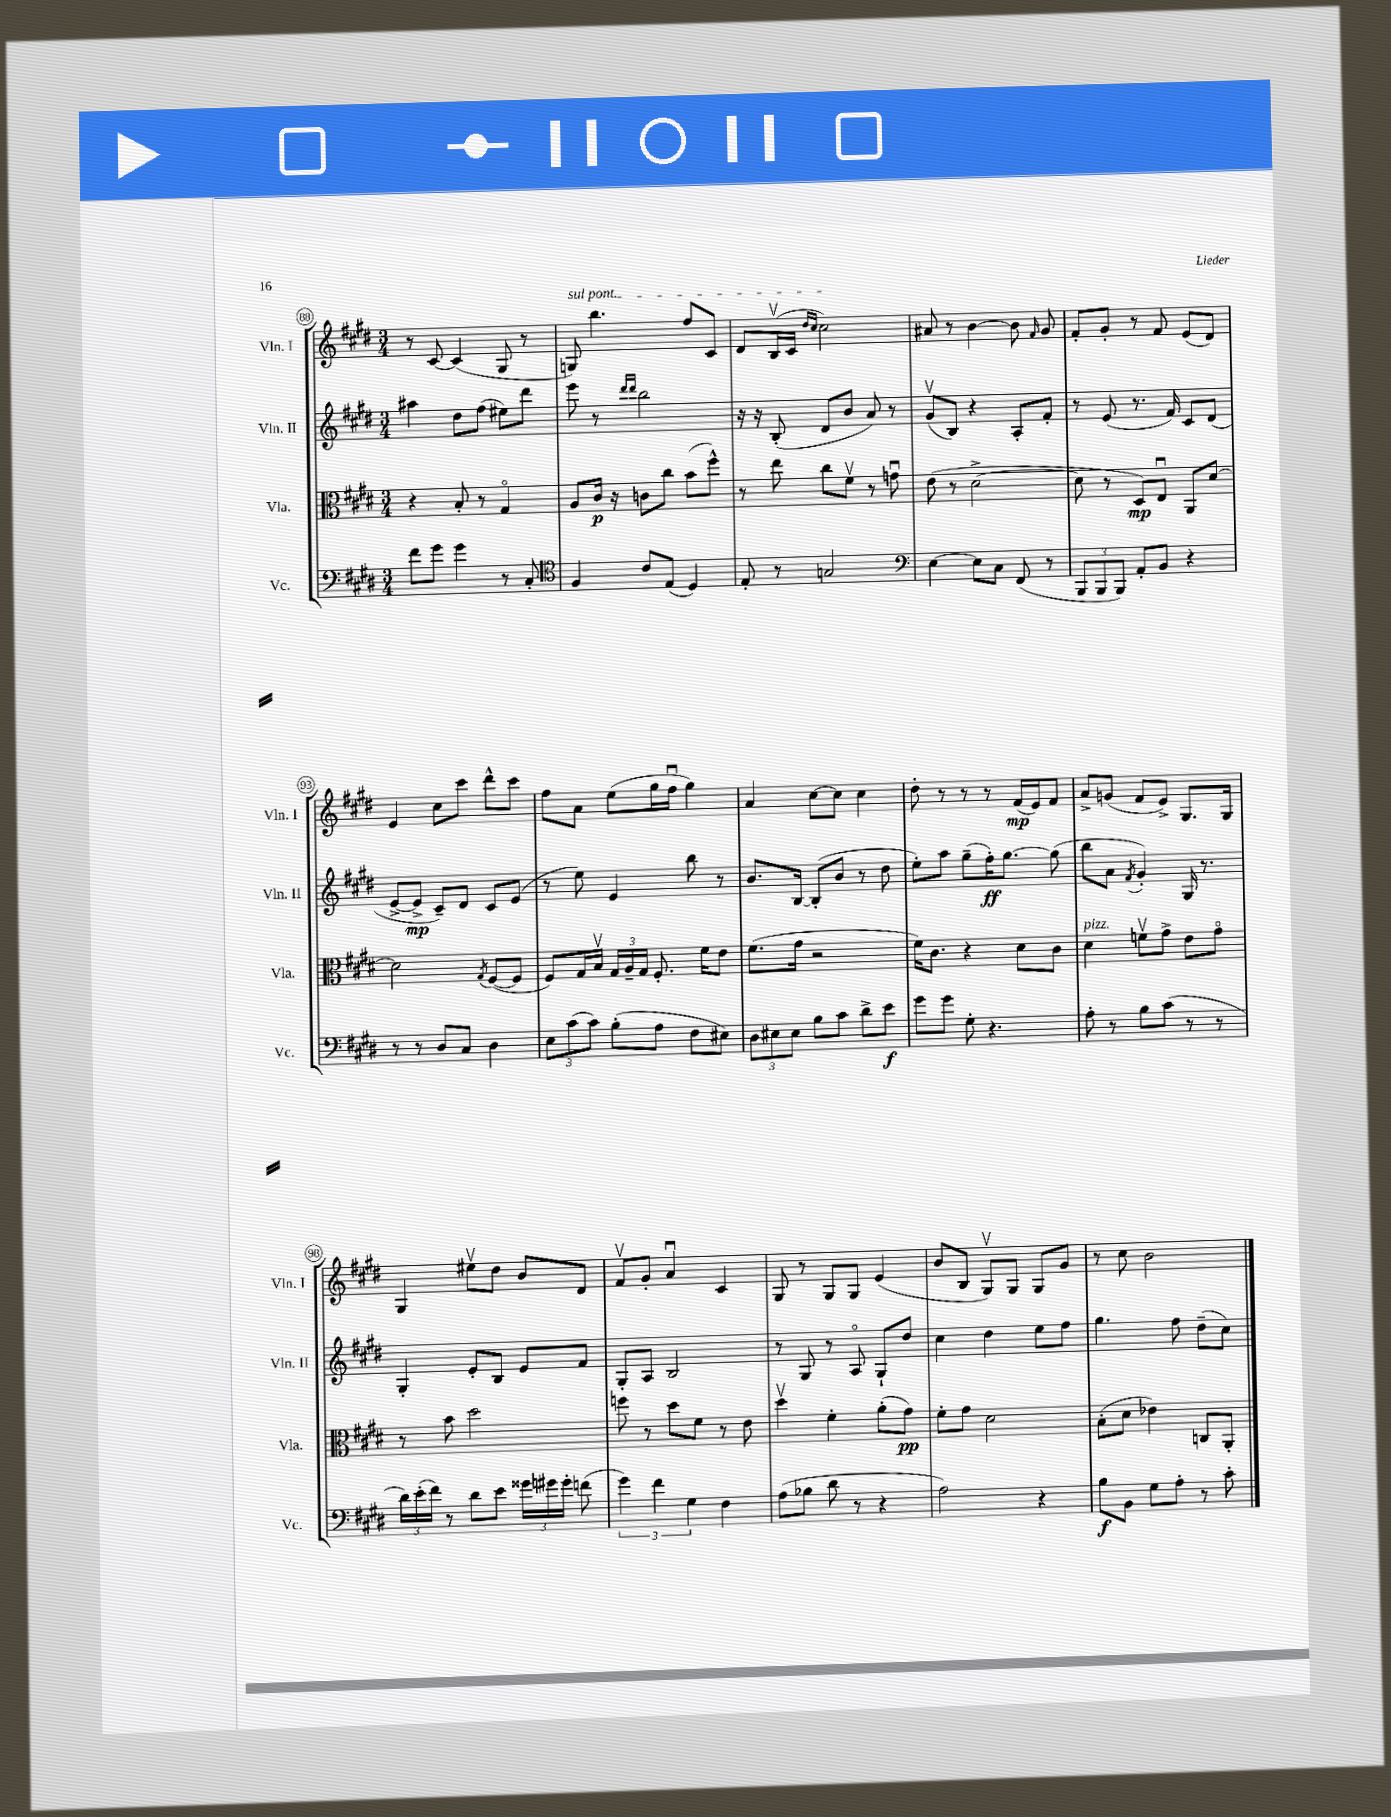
<<
\new StaffGroup <<
\new Staff = "s0" \with { instrumentName = "Vln. I" shortInstrumentName = "Vln. I" } {
    \clef treble \key e \major \numericTimeSignature \time 3/4
    \autoBeamOff r8 cis'8~ cis'4( gis8 r8 |
    \once \override TextSpanner.bound-details.left.text = \markup { \italic "sul pont." } g8\startTextSpan) b''4. fis''8[ cis'8] |
    dis'8[ b16\upbow( cis'16] \grace { dis''16[ cis''16] } cis''2\stopTextSpan) |
    ais'8 r8 b'4~ b'8 \grace { fis'16 } gis'8 |
    fis'8[-. gis'8]-. r8 fis'8 e'8[( dis'8]) |
    e'4 cis''8[ cis'''8] dis'''8[-^ cis'''8] |
    fis''8[ a'8] e''8[( gis''16 fis''16]\downbow gis''4) |
    a'4 cis''8[~ cis''8] cis''4 |
    dis''8-. r8 r8 r8 fis'16[\mp( e'16) fis'8] |
    a'8[-> g'8]( fis'8[ e'8]->) gis8.[ gis16] |
    gis4 eis''8[\upbow dis''8] b'8[ dis'8] |
    fis'8[\upbow gis'8]-. a'4\downbow cis'4 |
    gis8 r8 gis8[ gis8] e'4( |
    b'8[ b8] gis8[\upbow) gis8] gis8[ gis'8] |
    r8 cis''8 b'2 \bar "|." |
}
\new Staff = "s1" \with { instrumentName = "Vln. II" shortInstrumentName = "Vln. II" } {
    \clef treble \key e \major \numericTimeSignature \time 3/4
    \autoBeamOff ais''4 dis''8[ fis''8]( eis''8[) dis'''8] |
    e'''8 r8 \grace { dis'''16[ dis'''16] } b''2 |
    r16 r16 b8-.( dis'8[ b'8] a'8) r8 |
    gis'8[\upbow( b8]) r4 a8[-. fis'8]-. |
    r8 e'8( r8. fis'16) cis'8[ dis'8]( |
    e'8[~-> e'8]->\mp cis'8[--) dis'8] cis'8[ e'8]( |
    r8 e''8) e'4 b''8 r8 |
    b'8.[ b16]~ b8[-.( b'8] r8 dis''8 |
    e''8[-.) a''8] gis''8[--( fis''16-.\ff) gis''8.]~ gis''8( |
    b''8[ a'8] \acciaccatura { fis'8 } gis'4-.) gis16 r8. |
    gis4-. e'8[-. b8] e'8[ fis'8] |
    gis8[-. a8] b2 |
    r8 gis8 r8 a8\flageolet gis8[-! dis''8] |
    cis''4 dis''4 e''8[ fis''8] |
    gis''4. fis''8 dis''8[--( cis''8]) \bar "|." |
}
\new Staff = "s2" \with { instrumentName = "Vla." shortInstrumentName = "Vla." } {
    \clef alto \key e \major \numericTimeSignature \time 3/4
    \autoBeamOff r4 b8-. r8 gis4\flageolet |
    a8[ cis'16]\p r16 c'8[ cis''8] b'8[( fis''8]-^) |
    r8 e''8 cis''8[ fis'8]\upbow r8 g'8\downbow |
    e'8( r8 dis'2~-> |
    dis'8 r8 dis8[\mp) e8]\downbow a,8[ dis'8]~ |
    dis'2 \acciaccatura { gis8 } fis8[~( fis8] |
    fis8[) gis16 b16]\upbow \tuplet 3/2 { gis16[ a16-- gis16] } fis8.-. fis'16[ e'8] |
    fis'8.[( gis'16] r2 |
    fis'16[) cis'8.] r4 dis'8[ cis'8] |
    dis'4^\markup { \italic "pizz." } f'8[\upbow gis'8]-> e'8[ gis'8]\flageolet |
    r8 b'8 dis''2 |
    f''8 r8 dis''8[ fis'8] r8 e'8 |
    dis''4\upbow fis'4-. a'8[-.( gis'8]\pp) |
    fis'8[-. gis'8] dis'2 |
    b8[-.( dis'8] ees'4) c8[ a,8]-. \bar "|." |
}
\new Staff = "s3" \with { instrumentName = "Vc." shortInstrumentName = "Vc." } {
    \clef bass \key e \major \numericTimeSignature \time 3/4
    \autoBeamOff fis'8[ gis'8] gis'4 r8 cis8-. |
    \clef tenor fis4 cis'8[ e8]( dis4) |
    e8-. r8 g2 |
    \clef bass e4~ e8[ cis8] fis,8( r8 |
    \tuplet 3/2 { b,,8[ b,,8 b,,8]) } a,8[-. b,8] r4 |
    r8 r8 dis8[ cis8] dis4 |
    \tuplet 3/2 { e8[ cis'8( cis'8]) } b8[-.( a8] fis8[ eis8]) |
    \tuplet 3/2 { dis8[ eis8 eis8] } b8[ cis'8] dis'8[-> e'8]\f |
    gis'8[ gis'8] gis8-. r4. |
    a8-. r8 b8[ cis'8]( r8 r8 |
    \tuplet 3/2 { dis'16[) e'16-.( fis'16]) } r8 dis'8[ e'8] \tuplet 3/2 { gisis'16[ gis'16 gis'16]-. } f'8( |
    \tuplet 3/2 { gis'4) fis'4 gis4 } fis4 |
    a8[( bes8] dis'8 r8 r4 |
    a2) r4 |
    b8[\f b,8] gis8[ a8]-. r8 cis'8-. \bar "|." |
}
>>
>>
\layout { \context { \Score currentBarNumber = #88 \override BarNumber.stencil = #(make-stencil-circler 0.1 0.3 ly:text-interface::print) } }
